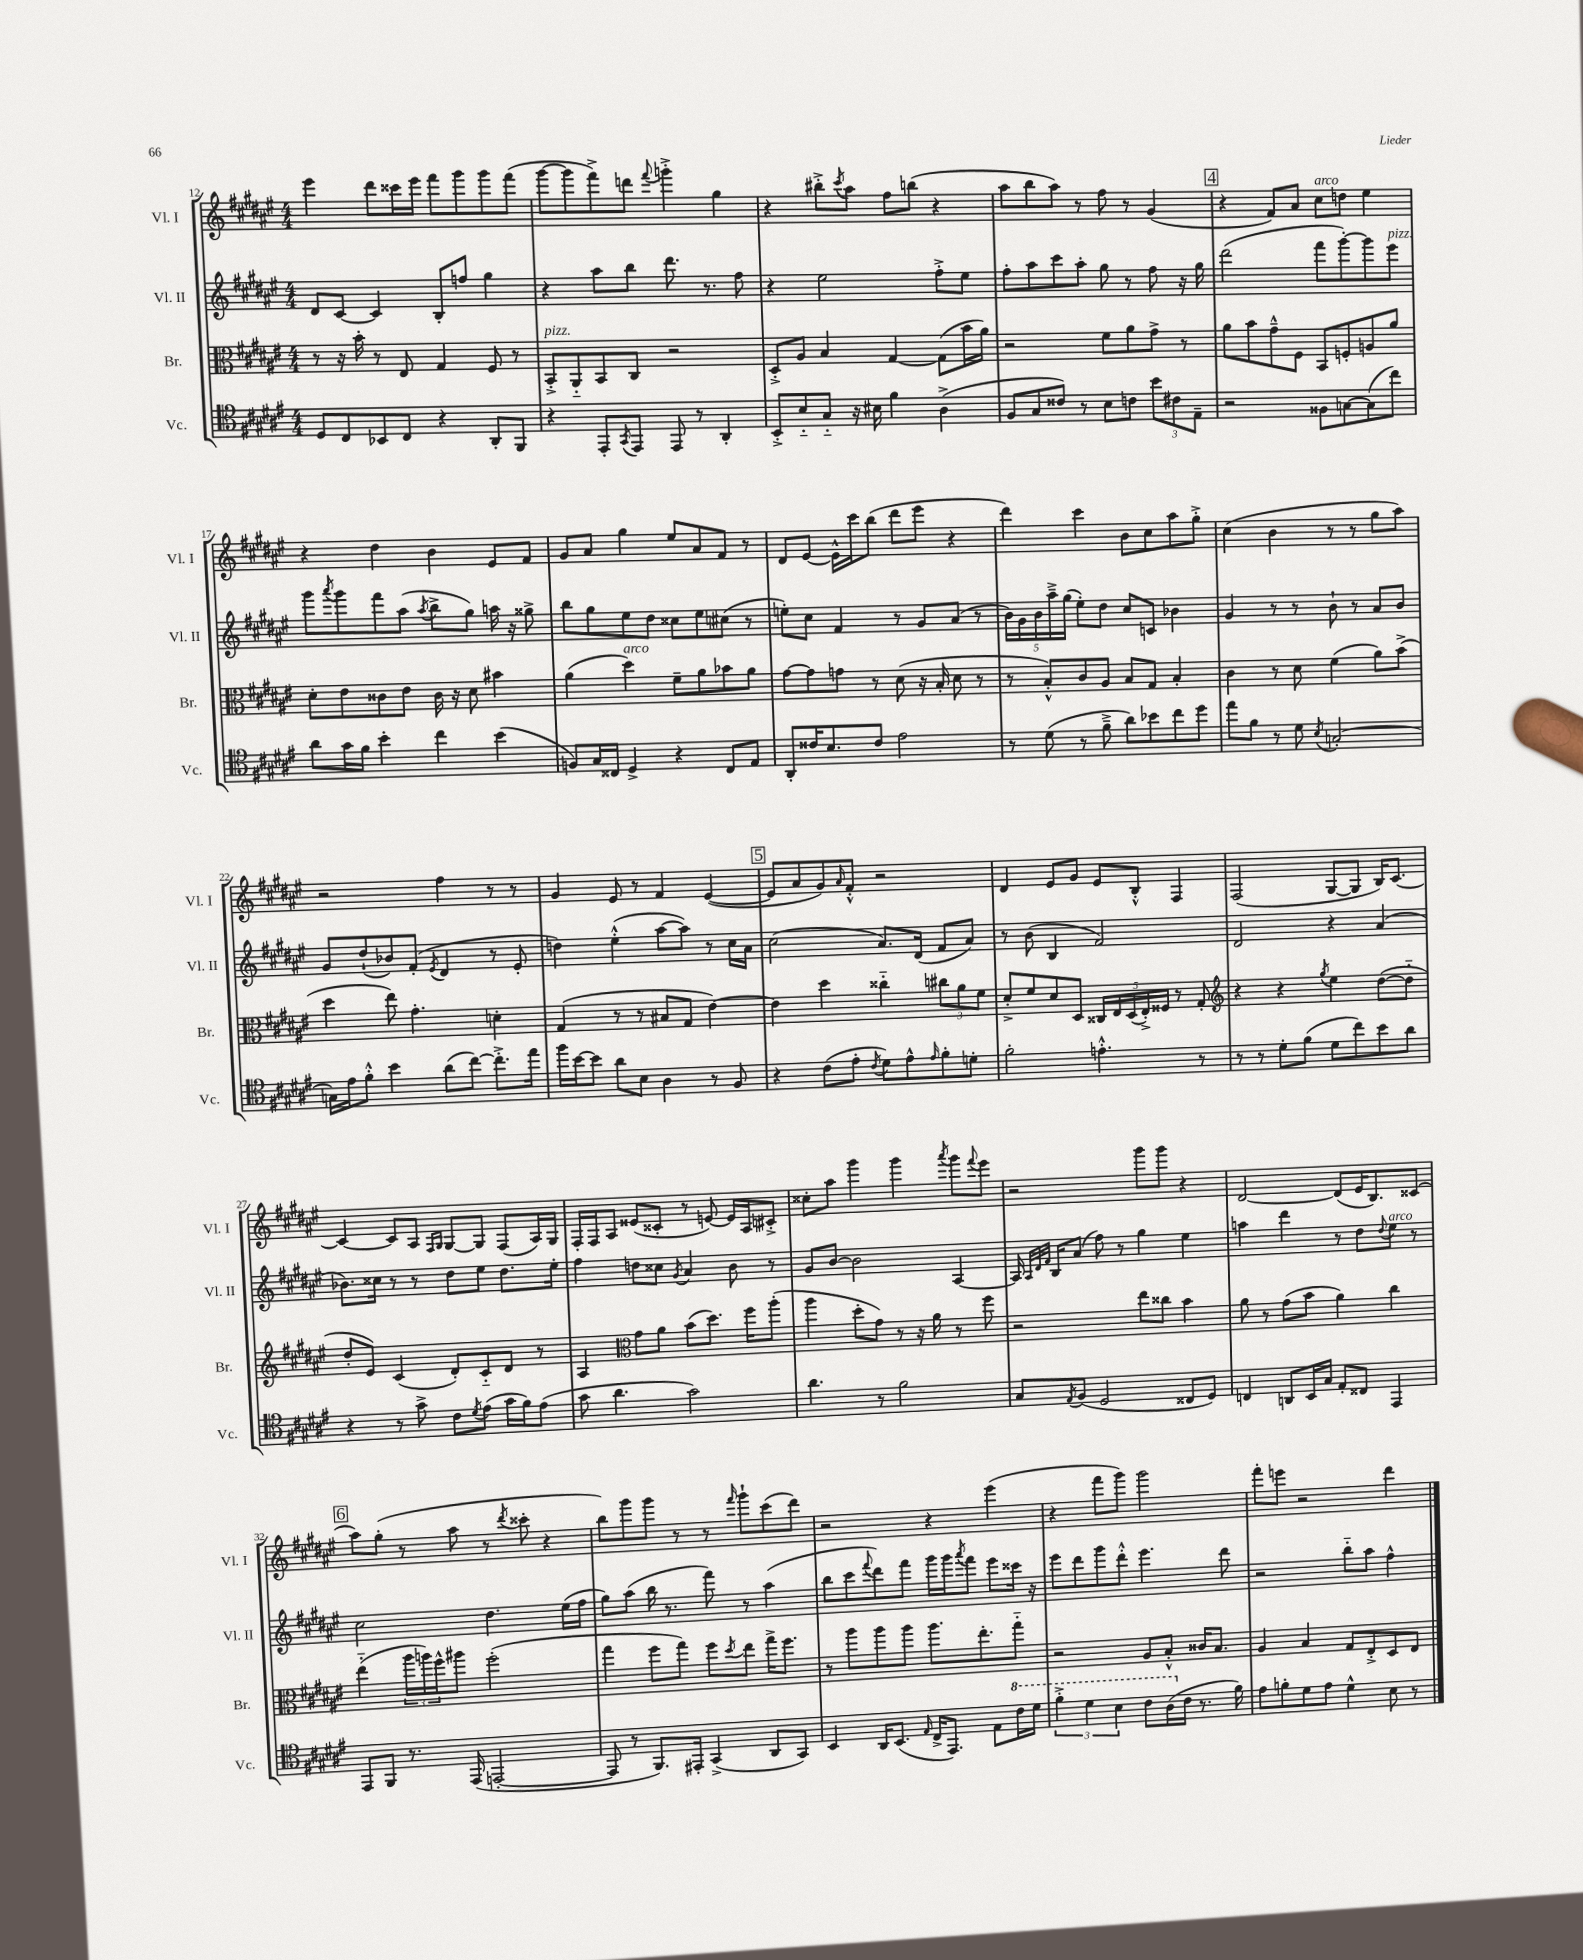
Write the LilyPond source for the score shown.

<<
\new StaffGroup <<
\new Staff = "s0" \with { instrumentName = "Vl. I" shortInstrumentName = "Vl. I" } {
    \clef treble \key fis \major \numericTimeSignature \time 4/4
    eis'''4 dis'''8 cisis'''16 eis'''16 fis'''8 gis'''8 gis'''8 fis'''8( |
    gis'''8~ gis'''8 fis'''8->) d'''8 \appoggiatura { fis'''8 } g'''4-.-> gis''4 |
    r4 bis''8-.-> \acciaccatura { cis'''8 } ais''8 fis''8 b''8( r4 |
    ais''8 b''8 ais''8) r8 fis''8 r8 gis'4( |
    \mark \markup { \box "4" } r4 fis'8) ais'8 cis''8^\markup { \italic "arco" } d''8 eis''4 |
    r4 dis''4 b'4 eis'8 fis'8 |
    gis'8 ais'8 gis''4 eis''8 ais'8 fis'8 r8 |
    dis'8 eis'8~ eis'16-^ cis'''16 b''8( dis'''8 eis'''8 r4 |
    dis'''4) cis'''4 b'8 cis''8 ais''8 gis''8-.-> |
    cis''4( b'4 r8 r8 gis''8 ais''8) |
    r2 fis''4 r8 r8 |
    gis'4 eis'8 r8 fis'4 eis'4~( |
    \mark \markup { \box "5" } eis'8 ais'8 gis'8) \grace { ais'16 } fis'8-.-^ r2 |
    dis'4 eis'8 gis'8 eis'8 b8-.-^ fis4 |
    fis2( gis8~ gis8 b16) cis'8.~ |
    cis'4~ cis'8 ais8 \grace { fis16 gis16 } gis8~ gis8 fis8( ais16) gis16 |
    fis16-. fis16 ais8 eisis'8( cisis'8-. r8 e'8~) e'16 ais16 cis'8-.-> |
    cisis''8-. ais''8 gis'''4 gis'''4 \acciaccatura { ais'''8 } gis'''8 \appoggiatura { fis'''8 } eis'''8 |
    r2 gis'''8 gis'''8 r4 |
    dis'2~ dis'8( eis'16 b8.) cisis'8( |
    \mark \markup { \box "6" } ais''8) gis''8-.( r8 ais''8 r8 \acciaccatura { dis'''8 } cisis'''8-. r4 |
    b''8) gis'''8 gis'''8 r8 r8 \grace { fis'''16 } gis'''8-! cis'''8( dis'''8) |
    r2 r4 eis'''4( |
    r4 fis'''8 gis'''8) gis'''2 |
    fis'''8-. e'''8 r2 dis'''4 \bar "|." |
}
\new Staff = "s1" \with { instrumentName = "Vl. II" shortInstrumentName = "Vl. II" } {
    \clef treble \key fis \major \numericTimeSignature \time 4/4
    dis'8 cis'8~ cis'4 b8-. f''8 gis''4 |
    r4 ais''8 b''8 dis'''8. r8. fis''8 |
    r4 eis''2 fis''8-.-> eis''8 |
    fis''8-. ais''8 cis'''8 ais''8-. gis''8 r8 fis''8 r16 gis''16 |
    \mark \markup { \box "4" } dis'''2( fis'''8 gis'''8~-.) gis'''8 eis'''8^\markup { \italic "pizz." } |
    gis'''8 \acciaccatura { ais'''8 } gis'''8 fis'''8 ais''8( \acciaccatura { ais''8 } b''8-> gis''8) a''16 r16 gisis''8-> |
    b''8 gis''8 eis''8 dis''8 cisis''8 eis''8 cis''8( r8 |
    e''8-.) cis''8 fis'4 r8 gis'8 ais'8( r8 |
    \tuplet 5/4 { b'16) gis'16 b'16 ais''16---> gis''16( } eis''8-.) dis''8 cis''8 c'8 bes'4 |
    gis'4 r8 r8 b'8-! r8 ais'8 b'8 |
    gis'8 dis''8-!( bes'8) fis'8-.( \acciaccatura { eis'8 } dis'4 r8 eis'8-. |
    d''4) eis''4-.-^( ais''8~ ais''8) r8 cis''16 ais'16 |
    \mark \markup { \box "5" } cis''2( ais'8.) dis'16( fis'8 ais'8) |
    r8 b'8( b4 fis'2) |
    dis'2 r4 ais'4( |
    bes'8.) cisis''16 r8 r8 dis''8 eis''8 dis''8. eis''16-. |
    fis''4 d''8 cisis''8 \acciaccatura { gis'8 } ais'4 b'8 r8 |
    gis'8 b'8~ b'2 ais4~ |
    ais16 \grace { ais32 dis'32 fis'32 } b16 ais'8( fis''8) r8 gis''4 eis''4 |
    a''4 dis'''4 r8 dis''8 \appoggiatura { dis''8 } eis''8^\markup { \italic "arco" } r8 |
    \mark \markup { \box "6" } cis''2 dis''4. eis''16( fis''16 |
    gis''8) ais''8( b''16 r8. fis'''8) r8 ais''4( |
    b''8 cis'''8 \appoggiatura { fis'''8 } dis'''8) fis'''8 gis'''16 gis'''16 \acciaccatura { ais'''8 } fis'''8 eis'''8 cisis'''16 r16 |
    eis'''8 dis'''8 gis'''8 dis'''8-.-^ eis'''4. dis'''8 |
    r2 b''8-_ ais''8 fis''4-^ \bar "|." |
}
\new Staff = "s2" \with { instrumentName = "Br." shortInstrumentName = "Br." } {
    \clef alto \key fis \major \numericTimeSignature \time 4/4
    r8 r16 b'16-. r8 eis8 gis4 fis8 r8 |
    b,8-.->^\markup { \italic "pizz." } ais,8-_ b,8 cis8 r2 |
    dis8-.-> ais8 b4 gis4~ gis8( b'16 ais'16) |
    r2 fis'8 ais'8 gis'8-> r8 |
    \mark \markup { \box "4" } ais'8 b'8 gis'8---^ fis8 b,8 f8-. a8 ais'8 |
    dis'8-. eis'8 cisis'8 eis'8 cisis'16 r16 dis'8 bis'4 |
    ais'4( dis''4^\markup { \italic "arco" }) fis'8-- ais'8 bes'8 ais'8 |
    gis'8~ gis'8 g'8 r8 dis'8( r16 b16-. dis'8 r8 |
    r8 b8-.-^) cis'8 ais8 b8 gis8 b4-. |
    cis'4 r8 dis'8 fis'4( ais'8) b'8->( |
    dis''4 eis''8) gis'4.-. d'4-. |
    gis4( r8 r8 bis8 gis8 eis'4~) |
    \mark \markup { \box "5" } eis'4 dis''4 cisis''4-_ \tuplet 3/2 { cis''8 ais'8 fis'8 } |
    dis'8-.-> fis'8 dis'8 dis8 \tuplet 5/4 { cisis16 eis16 dis16( eis16-.->) fisis16 } r8 gis8-. |
    \clef treble r4 r4 \acciaccatura { gis''8 } eis''4 dis''8~( dis''8-_ |
    dis''8-. eis'8) cis'4( dis'8-.) cis'8-_ dis'8 r8 |
    ais4 \clef alto gis'8 ais'8 b'8( dis''8.) fis''16 ais''8-.( |
    ais''4 dis''8-. gis'8) r8 r16 ais'16 r8 fis''8 |
    r2 eis''8 cisis''8 b'4 |
    ais'8 r8 gis'8( b'8 ais'4) cis''4 |
    \mark \markup { \box "6" } eis''4-_( \tuplet 3/2 { ais''16 a''16) fis''16-^ } ais''8 fis''2-.( |
    gis''4 fis''8 gis''8) fis''8 \acciaccatura { dis''8 } eis''8 gis''16-> fis''8. |
    r8 ais''8 ais''8 ais''8 ais''8. eis''8.-. gis''8-_ |
    r2 ais8 b8-.-^ cisis'16 b8. |
    ais4 b4 gis8 eis8-.-> dis8 eis8 \bar "|." |
}
\new Staff = "s3" \with { instrumentName = "Vc." shortInstrumentName = "Vc." } {
    \clef tenor \key fis \major \numericTimeSignature \time 4/4
    dis8 cis8 bes,8 cis8 r4 ais,8-. fis,8 |
    r4 eis,8-. \acciaccatura { gis,8 } eis,8 eis,8 r8 ais,4-. |
    b,8-.-> b8-_ gis8-_ r16 bis16 fis'4 ais4->( |
    fis8 gis8 cisis'8) r8 b8 c'8 \tuplet 3/2 { b'8 cis'8 eis8-- } |
    \mark \markup { \box "4" } r2 fisis8 g8~ g8( cis''8) |
    ais'8 gis'16 fis'16 b'4-. cis''4 b'4( |
    f8) gis16 cisis16 dis4-> r4 cisis8 eis8 |
    ais,8-. cisis'16 b8. cisis'8 eis'2 |
    r8 dis'8( r8 fis'8---> ais'8) bes'8 cis''8 dis''8 |
    eis''8 fis'8 r8 dis'8 \acciaccatura { b8 } g2~-. |
    g16 eis'16 fis'8-.-^ b'4 ais'8( cis''8~) cis''8.-.-> eis''16 |
    fis''16 b'16~ b'8 ais'8 b8 ais4 r8 fis8 |
    \mark \markup { \box "5" } r4 cis'8( eis'8-. \acciaccatura { cis'8 } dis'8) eis'8-^ \grace { eis'16 } fis'8-. d'8-. |
    fis'2-. e'4.-.-^ r8 |
    r8 r8 dis'8-. fis'8( dis'8 cis''8) b'8 ais'8 |
    r4 r8 gis'8-> cis'8 \acciaccatura { dis'8 } eis'8( gis'16 fis'16) eis'8( |
    gis'8 ais'4. gis'2) |
    ais'4. r8 fis'2 |
    gis8 \acciaccatura { eis8 } fis8( dis2 cisis8 dis8) |
    c4 a,8 b,16 gis16 eis8-. cisis8 eis,4 |
    \mark \markup { \box "6" } eis,8 fis,8 r8. eis,16( e,2~-. |
    e,8 r8 fis,8.) eis,16-. gis,4->( ais,8 gis,8) |
    b,4 ais,16 b,8.( \grace { eis16 } cis16-> eis,8.) eis8 \ottava #1 cis''16 dis''16 |
    \tuplet 3/2 { fis''4-.-> dis''4 b'4 } cis''8 ais'16( \ottava #0 cis'16 r8. fis'16) |
    eis'8 f'8-. dis'8 eis'8 dis'4-^ b8 r8 \bar "|." |
}
>>
>>
\layout { \context { \Score currentBarNumber = #12 } }
